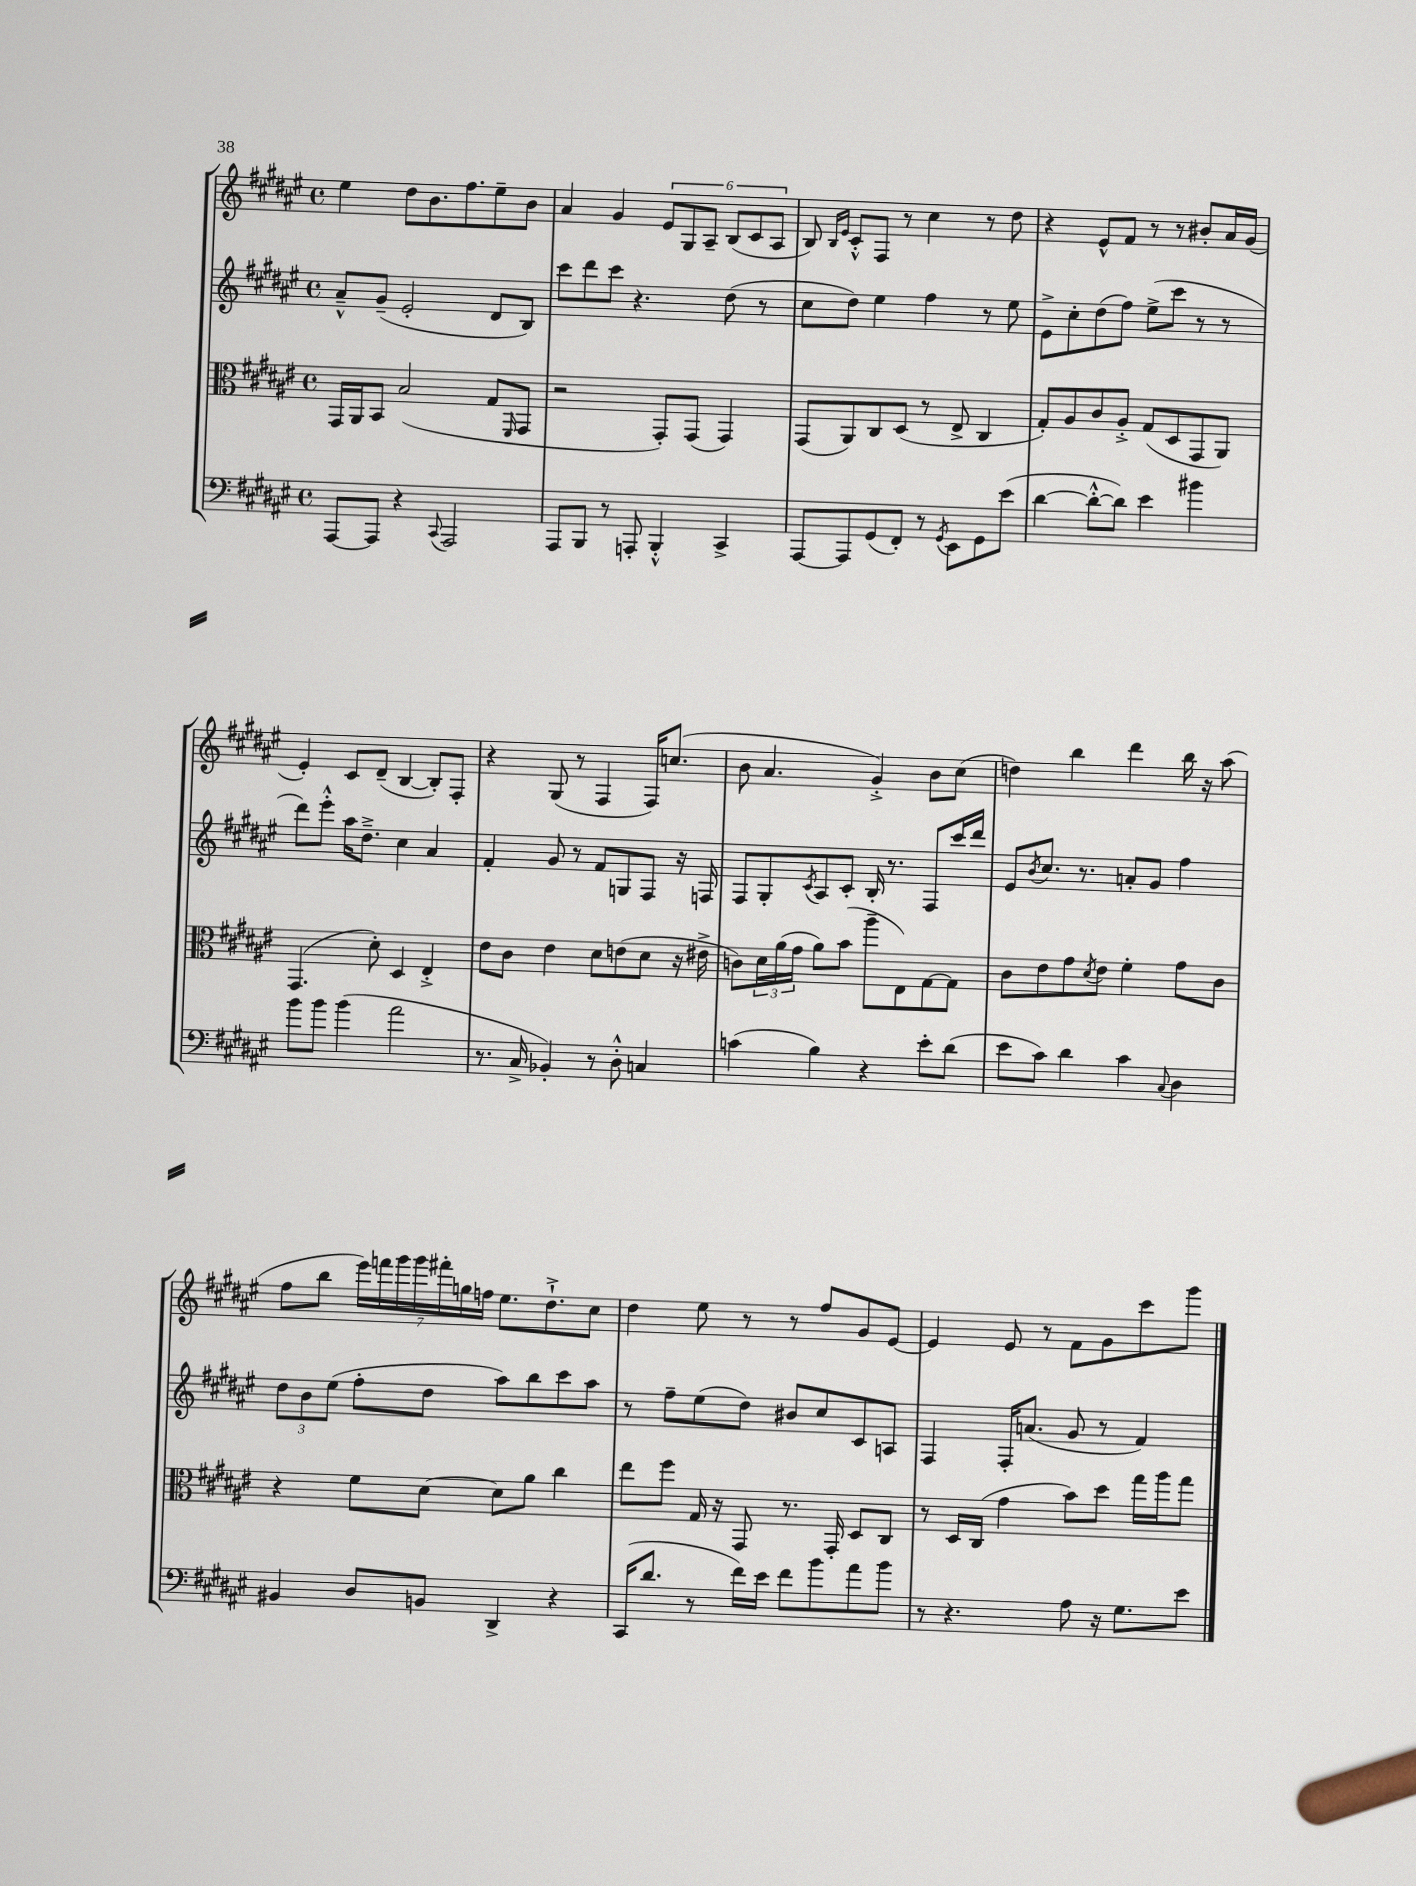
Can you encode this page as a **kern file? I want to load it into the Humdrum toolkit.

**kern	**kern	**kern	**kern
*staff4	*staff3	*staff2	*staff1
*clefF4	*clefC3	*clefG2	*clefG2
*k[f#c#g#d#a#e#]	*k[f#c#g#d#a#e#]	*k[f#c#g#d#a#e#]	*k[f#c#g#d#a#e#]
*M4/4	*M4/4	*M4/4	*M4/4
*met(c)	*met(c)	*met(c)	*met(c)
[8AAA#	16GG#	8a#~^^	4ee#
.	16AA#	.	.
8AAA#]	8BB	(8g#~	.
4r	(2B	2e#'	8dd#
.	.	.	8.b
8qqCC#	.	.	.
2AAA#	.	.	.
.	.	.	8.ff#
.	8G#	8d#	8ee#~
.	16qqFF#	.	.
.	8GG#	8B)	8b
=	=	=	=
8AAA#	2r	8ccc#	4a#
8BBB	.	8ddd#	.
8r	.	8ccc#	4g#
8AAA'	.	4.r	.
4BBB'^^	8GG#')	.	12e#
.	.	.	12G#
.	(8GG#	.	.
.	.	.	12A#~
4CC#^	4GG#)	(8dd#	(12B
.	.	.	12c#
.	.	8r	.
.	.	.	12A#
=	=	=	=
[8AAA#	(8GG#	8cc#	8B)
.	.	.	16qqB
.	.	.	16qqe#
8AAA#]	8AA#)	8dd#)	8c#'^^
(8GG#	8C#	4ee#	8F#
8FF#')	(8D#	.	8r
8r	8r	4ff#	4cc#
8qGG#	.	.	.
8EE#	8E#^	.	.
8GG#	4C#	8r	8r
(8e#	.	8ee#	8dd#
=	=	=	=
[4d#	8G#')	8e#^	4r
.	8A#	8cc#'	.
8d#'^^_	8c#	(8dd#	8e#^^
8d#])	8A#'^	8ff#)	8f#
4e#	(8G#	(8ee#^	8r
.	8D#	8ccc#	8r
4b#	8GG#	8r	8b#'
.	8AA#)	8r	16a#
.	.	.	(16g#
=	=	=	=
8b	(4.GG#	8ddd#)	4e#')
8b	.	8eee#'^^	.
(4b	.	16aa#	8c#
.	.	8.dd#~^	.
.	8d#')	.	(8d#~
2a#	4D#	4cc#	[4B
.	4E#'^	4a#	8B'])
.	.	.	8F#'
=	=	=	=
8.r	8e#	4f#'	4r
.	8c#	.	.
16C#^	.	.	.
4BB-')	4e#	8g#	(8G#
.	.	8r	8r
8r	8d#	8f#	4F#
8D#'^^	(8e	8G	.
4C	8d#	8F#	16F#)
.	.	.	(8.cc
.	16r	16r	.
.	16e#^	16F	.
=	=	=	=
(4c	8c)	8F#	8b
.	24d#	8G#'	4.a#
.	(24a#	.	.
.	24g#	.	.
.	.	8qc#	.
4B)	8a#)	8A#	.
.	(8b	8c#'	.
4r	8aa#~	16B'	4g#'^)
.	.	8.r	.
.	8E#)	.	.
8e#'	[8G#	8F#	8b
(8d#	8G#]	16ccc#	(8cc#
.	.	16ddd#	.
=	=	=	=
8e#	8c#	8e#	4dd)
.	.	8qb	.
8c#)	8e#	8.cc#	.
4d#	8g#	.	4bb
.	.	8.r	.
.	8qd#	.	.
.	8e#	.	.
4c#	4f#'	8a'	4ddd#
.	.	8g#	.
8qqC#	.	.	.
4D#	8g#	4ff#	16bb
.	.	.	16r
.	8c#	.	(8aa#
=	=	=	=
4BB#	4r	12dd#	8ff#
.	.	12b	.
.	.	.	8bb
.	.	(12ee#	.
8D#	8f#	8ff#'	28eee#)
.	.	.	28fff
.	.	.	28ggg#
.	.	.	28ggg#
8BB	[8d#	8dd#	.
.	.	.	28fff#'
.	.	.	28gg
.	.	.	28ff
4DD#^	8d#]	8aa#)	8.ee#
.	8a#	8bb	.
.	.	.	8.dd#`^
4r	4cc#	8ccc#	.
.	.	8aa#	8cc#
=	=	=	=
(16CC#	8ee#	8r	4dd#
8.d#	.	.	.
.	8ff#	8ff#~	.
8r	16G#	(8ee#	8ee#
.	16r	.	.
16f#)	8GG#	8dd#)	8r
16e#	.	.	.
8f#	8.r	8b#	8r
8b	.	8cc#	8ff#
.	16GG#'	.	.
8a#	8D#	8c#	8g#
8b	8C#	8A	[8e#
=	=	=	=
8r	8r	4F#	4e#]
4.r	16D#	.	.
.	(16C#	.	.
.	4g#	16F#'	8e#
.	.	(8.a	.
.	.	.	8r
8A#	8b)	8g#	8f#
16r	8dd#	8r	8g#
8.G#	.	.	.
.	16gg#	4f#)	8ccc#
.	16aa#	.	.
8e#	8gg#	.	8ggg#
==	==	==	==
*-	*-	*-	*-
